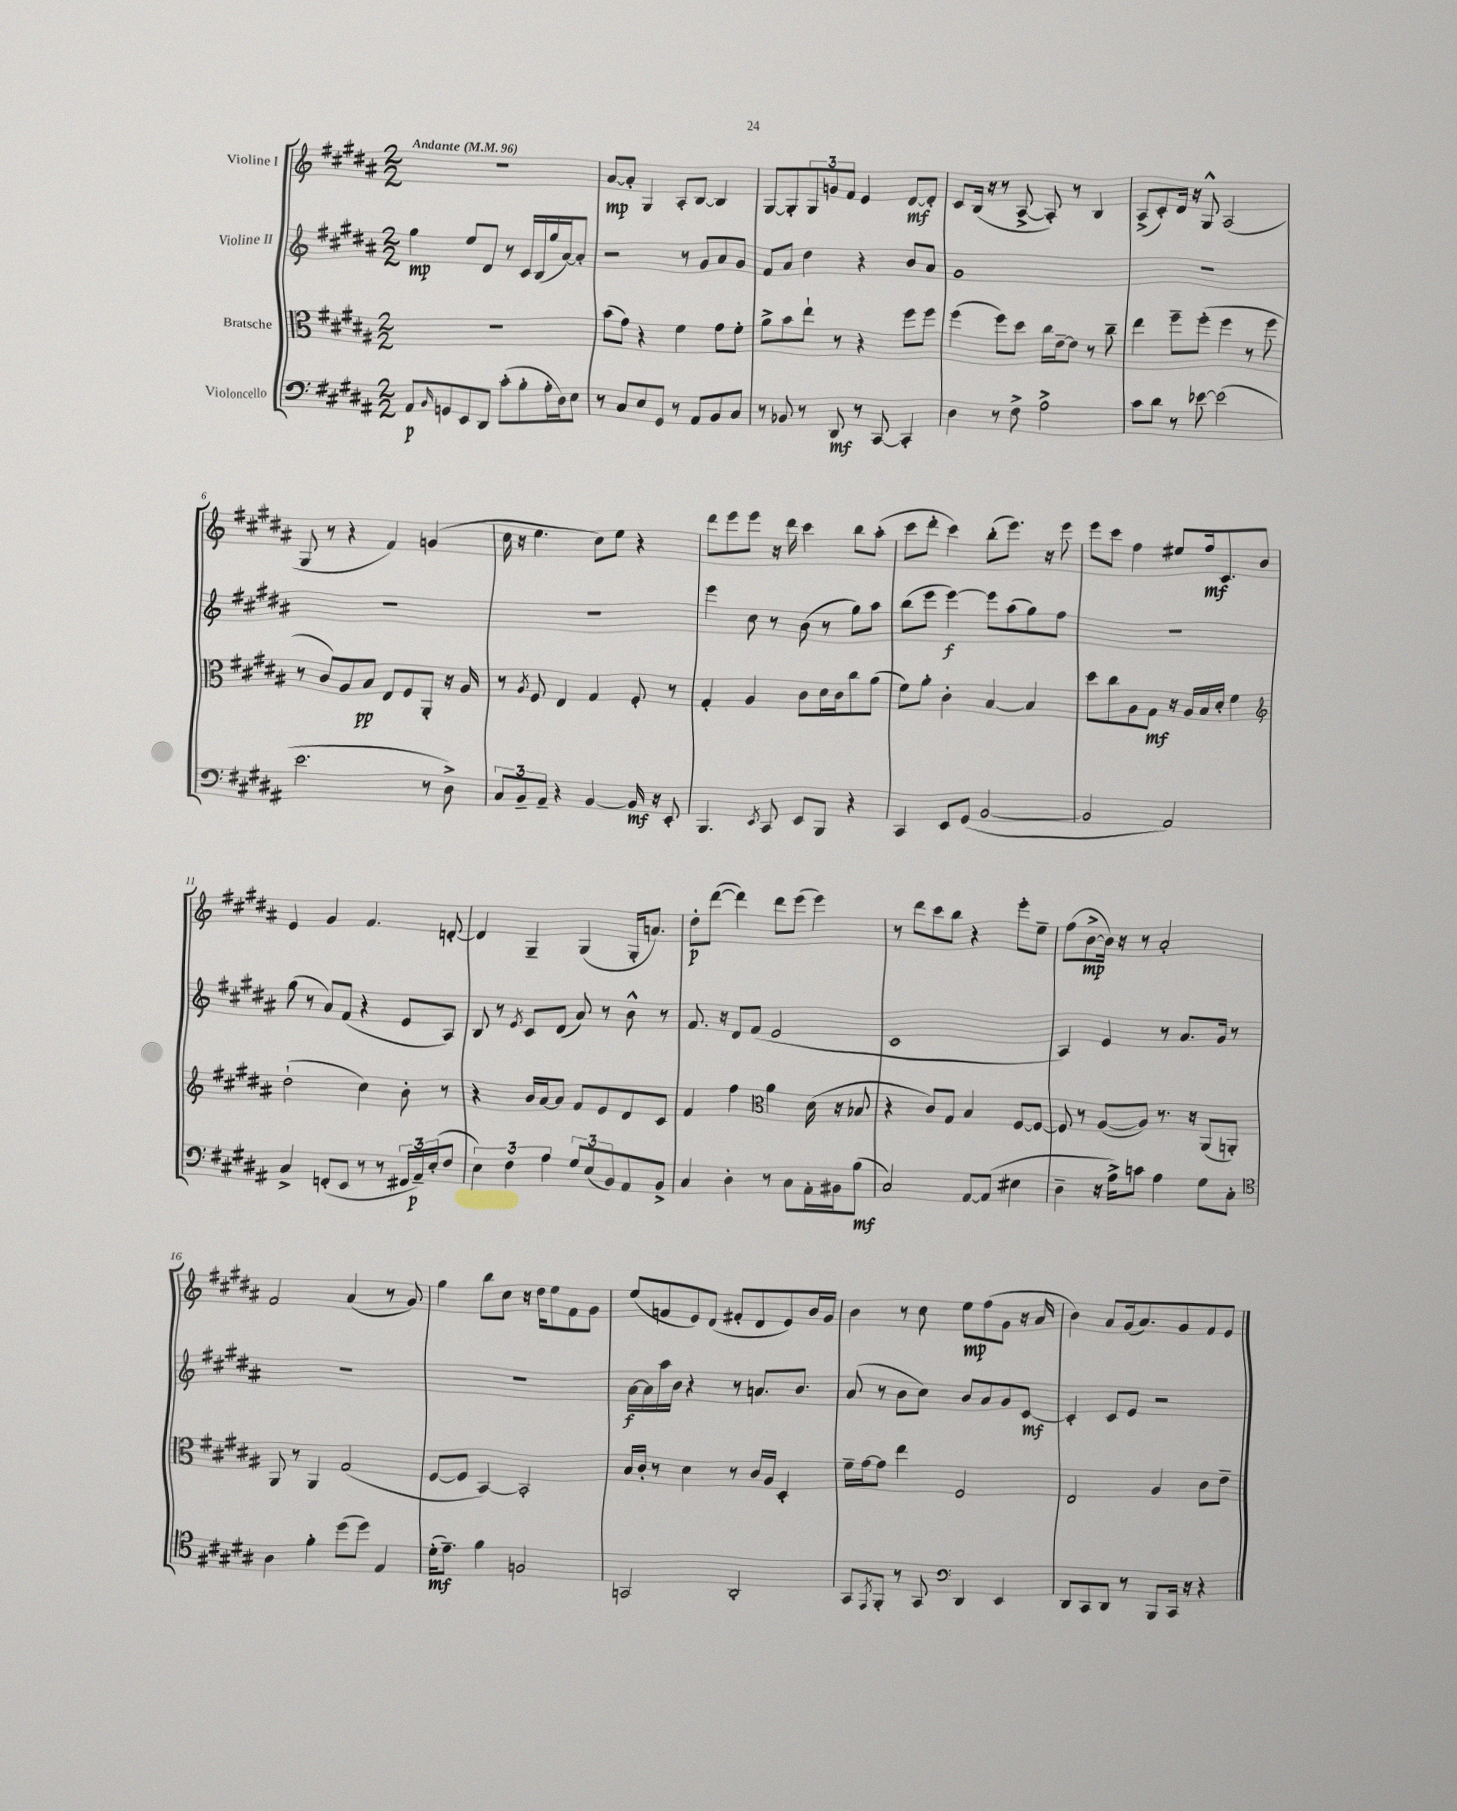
<<
\new StaffGroup <<
\new Staff = "s0" \with { instrumentName = "Violine I" } {
    \clef treble \key b \major \numericTimeSignature \time 2/2 \tempo "Andante" 4 = 96
    R1 |
    ais'8~\mp ais'8-. gis4 ais8-. b8~ b4 |
    gis8~ gis8-. \tuplet 3/2 { gis8 g'8 fis'8 } e'4 dis'8~\mf dis'8-. |
    cis'8 b16( r16 r8 ais8~-> ais8-.) r8 b4 |
    ais8->( cis'8-.) dis'16 r16 gis8-^ ais2( |
    gis8 r8 r4 fis'4) g'4( |
    cis''16 r16 e''4. cis''8) e''8 r4 |
    dis'''8 e'''8 e'''8 r16 dis'''16 cis'''4 b''8 ais''8-.( |
    cis'''8 dis'''8-. cis'''4) b''8-.( e'''8.) r16 e'''8 |
    e'''8 cis'''8 fis''4 eis''8 fis''16\mf cis'8. b'8 |
    e'4 gis'4 fis'4. d'8~-. |
    d'4 gis4-- gis4( gis16-. a'8.) |
    dis''8-.\p dis'''8~( dis'''4) dis'''8 e'''8( e'''4) |
    r8 dis'''8 cis'''8 b''8 r4 e'''8-. e''8-- |
    fis''8( b'8~->\mp b'16) r16 r8 ais'2-. |
    fis'2 ais'4( r8 gis'8) |
    gis''4 b''8 cis''8 r16 dis''16 e''8 fis'8 gis'8 |
    e''8( f'8 e'8) dis'8( fis'8-. dis'8 e'8) b'16 gis'16 |
    b'4 r8 cis''8 e''8\mp fis''8( gis'8 r16 ais'16 |
    b'4) ais'8 gis'16( ais'8.) gis'8 fis'8 e'8 \bar "|." |
}
\new Staff = "s1" \with { instrumentName = "Violine II" } {
    \clef treble \key b \major \numericTimeSignature \time 2/2
    gis''4\mp e''8 dis'8 r8 cis'16 b16( gis''16 ais'16~) ais'8-. |
    r2 r8 gis'8 ais'8 gis'8 |
    fis'8 ais'8 dis''4 r4 b'8 ais'8 |
    gis'1 |
    R1 |
    R1 |
    R1 |
    e'''4 cis''8 r8 b'8( r8 gis''8) ais''8 |
    b''8( e'''8 e'''4~\f) e'''8 ais''8( gis''8) fis''8 |
    r1 |
    gis''8( r8 ais'8) fis'8( r4 e'8 ais8) |
    b8 r8 \acciaccatura { e'8 } cis'8 dis'8( ais'8) r8 b'8-^ r8 |
    fis'8. r16 dis'8 fis'8( e'2 |
    cis'1 |
    ais4) e'4 r8 ais'8. gis'16 r8 |
    R1 |
    R1 |
    ais'16~\f ais'16 ais''16 b'16 r4 r8 a'8. b'8. |
    ais'8( r8 b'8 cis''8) b'8 ais'8 gis'8 cis'8~\mf |
    cis'4-. cis'8 e'8 r2 \bar "|." |
}
\new Staff = "s2" \with { instrumentName = "Bratsche" } {
    \clef alto \key b \major \numericTimeSignature \time 2/2
    R1 |
    b'8( gis'8) r4 fis'4 gis'8 fis'8-. |
    ais'8-> b'8 e''8-! r8 r4 fis''8 fis''8 |
    fis''4( fis''8) dis''8 cis''16 e'16~-- e'8 r8 cis''8-- |
    e''4 fis''8-- fis''8-.( fis''4 r8 fis''8 |
    r8 cis'8) ais8 b8\pp e8 fis8 ais,8-. r16 ais16 |
    r8 \acciaccatura { ais8 } fis8 e4 gis4 fis8-. r8 |
    gis4-. ais4 cis'8 dis'16 cis'16 cis''8 ais'8( |
    fis'8) ais'8-. cis'4-. b4~ b4 |
    dis''8 cis''8 ais8 gis8\mf r16 ais16 b16 dis'16-. fis'4 |
    \clef treble dis''2-!( cis''4) b'8-. r8 |
    r4 b'16 ais'16~ ais'8 fis'8 e'8 dis'8 cis'8 |
    fis'4 fis''4 \clef alto ais'4 dis'16( r16 bes8 |
    r4 cis'8) gis8 b4 fis8~ fis8~ |
    fis8 r8 ais8~( ais8) r8. r16 ais,8( a,8-.) |
    ais,8 r8 ais,4 gis2( |
    fis8~ fis8 b,4~) b,2-. |
    b16 cis'16-. r8 dis'4 r8 cis'16 ais16 dis4-. |
    fis'16-- gis'16~ gis'8 e''4 fis2 |
    e2 ais4 cis'8 e'8-- \bar "|." |
}
\new Staff = "s3" \with { instrumentName = "Violoncello" } {
    \clef bass \key b \major \numericTimeSignature \time 2/2
    ais,8\p \grace { b,16 } g,8 e,8 dis,8 cis'8-.( b8-. ais16-. dis16) e8 |
    r8 cis8 e8 gis,8 r8 ais,8 b,8 cis8 |
    r8 bes,8 r8 dis,8\mf r8 cis,8~ cis,4-. |
    dis4 r8 fis8-> ais2-> |
    cis'8 dis'8 r8 ees'8~ ees'2( |
    e'2. r8 dis8->) |
    \tuplet 3/2 { cis8 b,8-- ais,8-- } r4 b,4~ b,16\mf r16 e,8-. |
    b,,4. \acciaccatura { e,8 } cis,8 e,8 b,,8 r4 |
    cis,4 e,8 gis,8( b,2~ |
    b,2 ais,2) |
    cis4-> f,8-.( e,8 r8 r8 \tuplet 3/2 { fis,16 ais,16--\p) e16-.( } fis8 |
    \tuplet 3/2 { e4) fis4 ais4 } \tuplet 3/2 { gis8 e8( b,8) } ais,8 b,8-> |
    cis4 dis4-. r8 cis8 ais,16-. bis,16 b8\mf( |
    cis2) ais,8~ ais,8( eis4 |
    dis4-- r16 ais16->) c'8 ais4 gis8 cis8-. |
    \clef tenor ais4 fis'4-. dis''8( dis''8) e4 |
    dis'16-.\mf( e'8.--) fis'4 f2 |
    g,2 ais,2-. |
    gis,8 \acciaccatura { e,8 } fis,8-. r8 gis,8 \clef bass dis,4 e,4 |
    dis,8 cis,8 dis,8 r8 b,,8 cis,16 r16 r4 \bar "|." |
}
>>
>>
